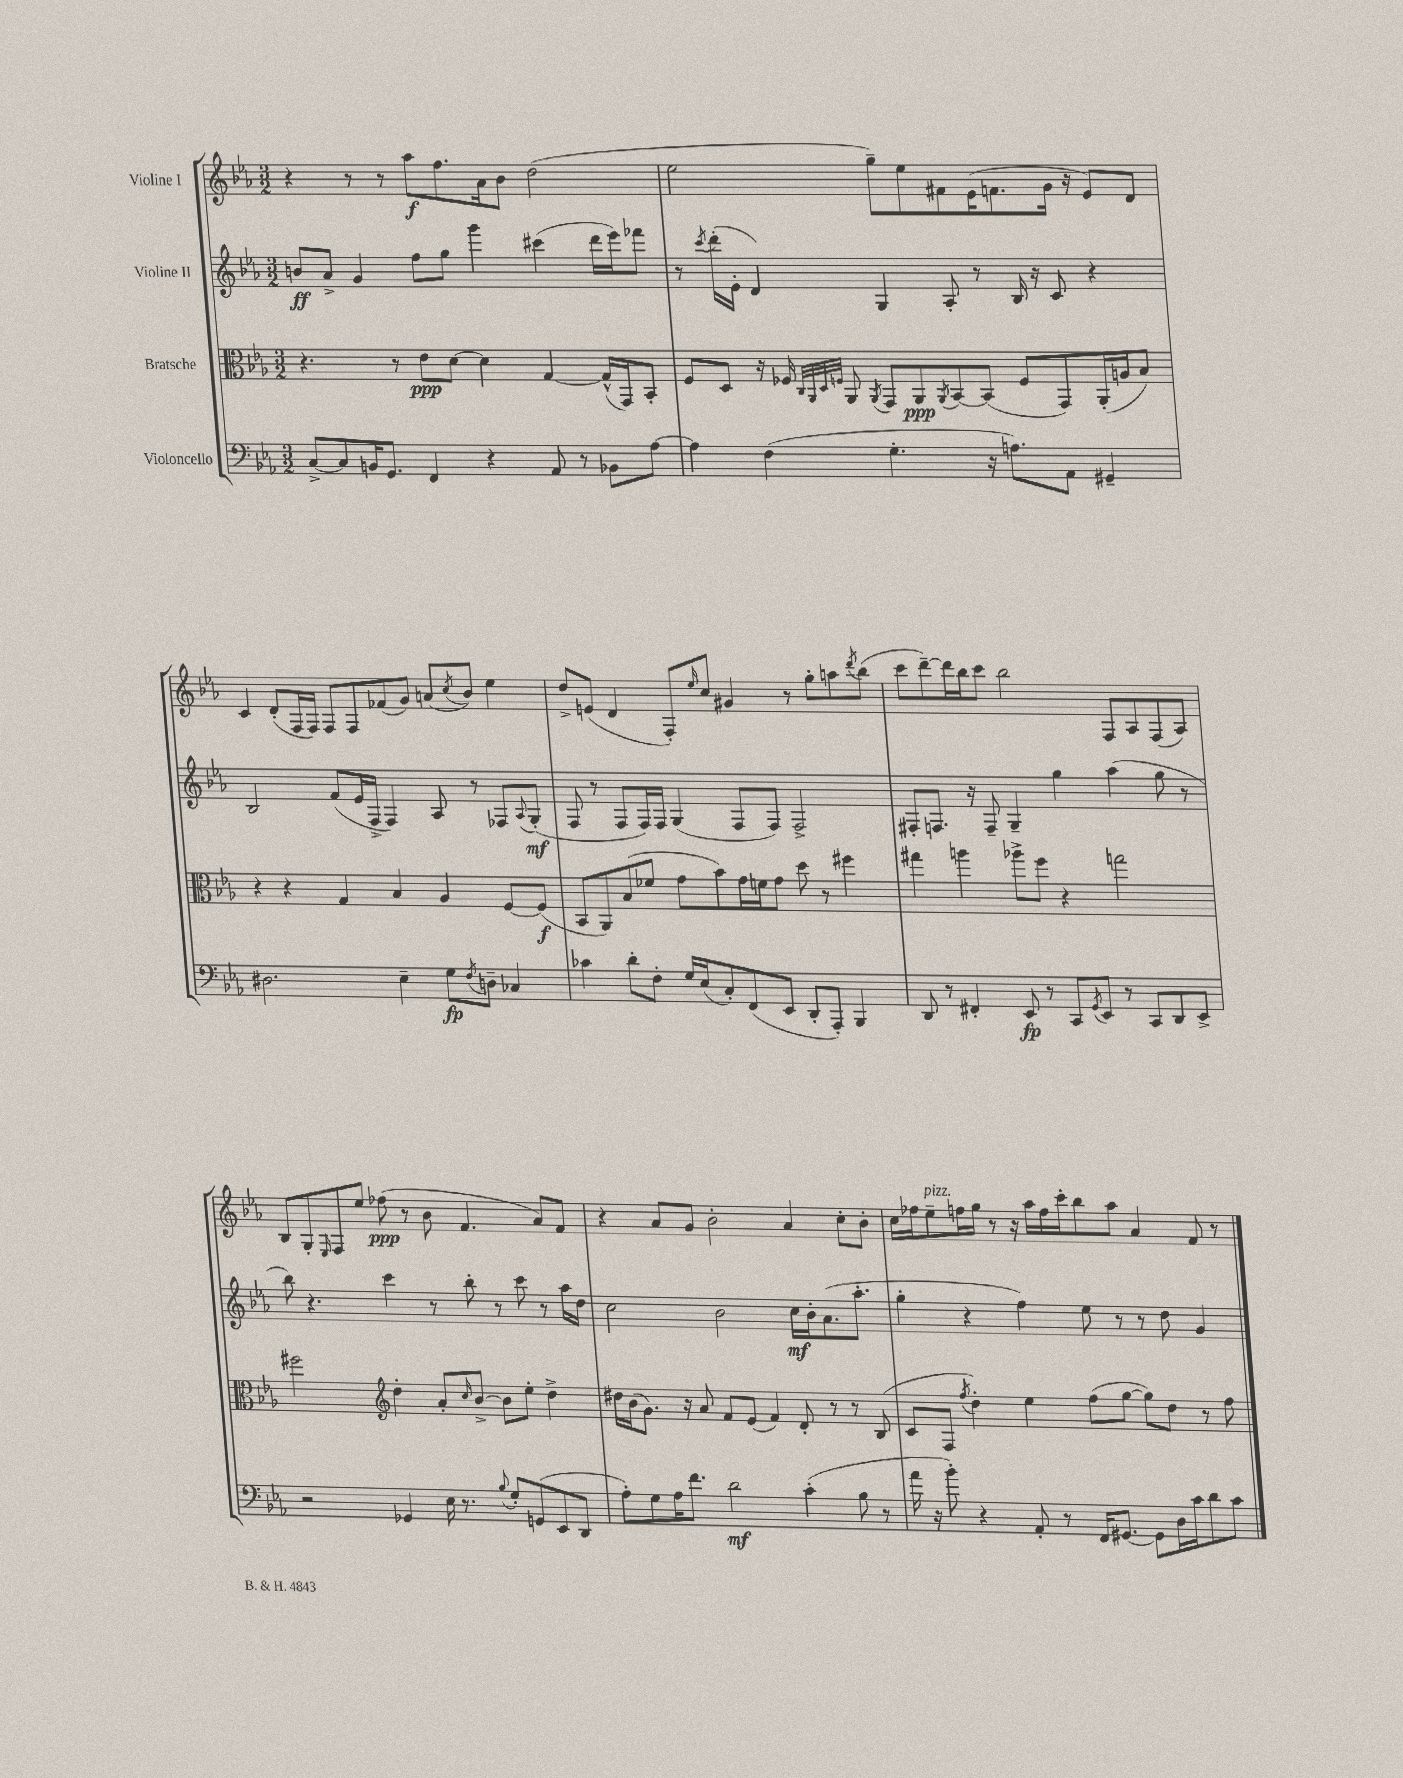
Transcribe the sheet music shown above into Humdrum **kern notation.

**kern	**dynam	**kern	**dynam	**kern	**dynam	**kern	**dynam
*part4	*part4	*part3	*part3	*part2	*part2	*part1	*part1
*staff4	*staff4	*staff3	*staff3	*staff2	*staff2	*staff1	*staff1
*I"Violoncello	*	*I"Bratsche	*	*I"Violine II	*	*I"Violine I	*
*clefF4	*	*clefC3	*	*clefG2	*	*clefG2	*
*k[b-e-a-]	*	*k[b-e-a-]	*	*k[b-e-a-]	*	*k[b-e-a-]	*
*M3/2	*	*M3/2	*	*M3/2	*	*M3/2	*
=1	=1	=1	=1	=1	=1	=1	=1
[8C^/L	.	4.r	.	8bn/L	ff	4r	.
8C/]	.	.	.	8a-^/J	.	.	.
16BBn/K	.	.	.	4g/	.	8r	.
8.GG/J	.	.	.	.	.	.	.
.	.	8r	.	.	.	8r	.
4FF/	.	8e-\L	ppp	8ff\L	.	8aa-\L	f
.	.	[8d\J	.	8gg\J	.	8.ff\	.
4r	.	4d\]	.	4ggg\	.	.	.
.	.	.	.	.	.	16a-\k	.
.	.	.	.	.	.	8b-\J	.
8AA-/	.	[4G/	.	(4ccc#X\	.	(2dd\	.
8r	.	.	.	.	.	.	.
8BB-X\L	.	(16G^^/LL]	.	16ddd\LL	.	.	.
.	.	16GG/J)	.	16eee-\J)	.	.	.
[8A-\J	.	8BB-'/J	.	8fff-X\J	.	.	.
=2	=2	=2	=2	=2	=2	=2	=2
4A-\]	.	8F/L	.	8r	.	2ee-\	.
.	.	.	.	8qccc/	.	.	.
.	.	8D/J	.	(16ddd'\LL	.	.	.
.	.	.	.	16e-'\JJ	.	.	.
(4F\	.	16r	.	4d/)	.	.	.
.	.	16F-X/	.	.	.	.	.
.	.	32qqC/LLL	.	.	.	.	.
.	.	32qqAA-/	.	.	.	.	.
.	.	32qqD/	.	.	.	.	.
.	.	32qqFn/JJJ	.	.	.	.	.
.	.	8AA-/	.	.	.	.	.
.	.	8qAA-/	.	.	.	.	.
4.G'\	.	8GG/L	.	4G/	.	8gg~\L)	.
.	.	8AA-/	ppp	.	.	8ee-\	.
.	.	8qAA-/	.	.	.	.	.
.	.	[8BB-/	.	8A-'/	.	8f#X\	.
16r	.	(8BB-/J]	.	8r	.	(16e-\K	.
8.An\L)	.	.	.	.	.	8.fn\	.
.	.	8F/L	.	16B-/	.	.	.
.	.	.	.	16r	.	.	.
8AA-\J	.	8GG/)	.	8c/	.	16g\Jk	.
.	.	.	.	.	.	16r	.
4GG#X~/	.	(16AA-'/L	.	4r	.	8e-/L)	.
.	.	16An/J	.	.	.	.	.
.	.	8B-/J)	.	.	.	8d/J	.
!!LO:LB:g=z
=3	=3	=3	=3	=3	=3	=3	=3
2.D#X\	.	4r	.	2B-/	.	4c/	.
.	.	4r	.	.	.	(8d'/L	.
.	.	.	.	.	.	16F/L	.
.	.	.	.	.	.	16F/JJ)	.
.	.	4G/	.	(8f/L	.	8F/L	.
.	.	.	.	16e-/L	.	8F/	.
.	.	.	.	16F^/JJ	.	.	.
4E-~\	.	4B-/	.	4F/)	.	(8f-X/	.
.	.	.	.	.	.	8g/J)	.
8G\L	fp	4A-/	.	8A-/	.	(8an/L	.
8qF/	.	.	.	.	.	8qcc/	.
8Dn~\J	.	.	.	8r	.	8b-/J)	.
4C-X/	.	[8F/L	.	8F-X/L	.	4ee-\	.
.	.	.	.	8qqA-/	.	.	.
.	.	(8F/J]	f	(8G'/J	mf	.	.
=4	=4	=4	=4	=4	=4	=4	=4
4c-X\	.	8BB-/L	.	8F/	.	8dd^/L	.
.	.	8AA-/)	.	8r	.	(8en/J	.
8d'\L	.	(8B-/	.	8F/L	.	4d/	.
8F'\J	.	8f-X/J	.	16F/L)	.	.	.
.	.	.	.	16F/JJ	.	.	.
16G/LL	.	8g\L	.	(4G/	.	8F'/L)	.
(16E-/J	.	.	.	.	.	.	.
.	.	.	.	.	.	16qqee-/	.
8C'/)	.	8b-\)	.	.	.	8cc/J	.
(8FF/	.	16g\L	.	8F/L	.	4g#X/	.
.	.	16fn\J	.	.	.	.	.
8EE-/J	.	8g\J	.	8F/J)	.	.	.
8DD'/L	.	8dd\	.	2F^/	.	8r	.
8AAA-'/J)	.	8r	.	.	.	8gg'\L	.
4BBB-/	.	4ff#X\	.	.	.	8aan\	.
.	.	.	.	.	.	8qddd/	.
.	.	.	.	.	.	(8bb-\J	.
=5	=5	=5	=5	=5	=5	=5	=5
8DD/	.	4gg#X\	.	8F#X'/L	.	8ccc\L	.
8r	.	.	.	8.Fn/J	.	[8ddd~\)	.
4FF#X'/	.	4aan\	.	.	.	16ddd\L]	.
.	.	.	.	16r	.	16bb-\J	.
.	.	.	.	8F~/	.	8ccc\J	.
8EE-/	fp	8aa-X^\L	.	4G~/	.	2bb-\	.
8r	.	8ff\J	.	.	.	.	.
8CC/L	.	4r	.	4gg\	.	.	.
8qGG/	.	.	.	.	.	.	.
8EE-/J	.	.	.	.	.	.	.
8r	.	2ggn\	.	(4aa-\	.	8F/L	.
8CC/L	.	.	.	.	.	8A-/	.
8DD/	.	.	.	8gg\	.	(8F/	.
8EE-^/J	.	.	.	8r	.	8A-/J)	.
!!LO:LB:g=z
=6	=6	=6	=6	=6	=6	=6	=6
2r	.	2ff#X\	.	8bb-\)	.	8B-/L	.
.	.	.	.	4.r	.	8G'/	.
.	.	.	.	.	.	16qqE-/	.
.	.	.	.	.	.	8F/	.
.	.	.	.	.	.	8ee-/J	.
*	*	*clefG2	*	*	*	*	*
4GG-X/	.	4dd'\	.	4ccc\	.	(8ff-X\	ppp
.	.	.	.	.	.	8r	.
16E-\	.	8a-'/L	.	8r	.	8b-\	.
8.r	.	.	.	.	.	.	.
.	.	16qqcc/	.	.	.	.	.
.	.	[8b-^/J	.	8bb-'\	.	4.f/	.
8qqB-/	.	.	.	.	.	.	.
8G'/L	.	8b-\L]	.	8r	.	.	.
(8GGn/	.	8ee-'\J	.	8ccc\	.	.	.
8EE-/	.	4dd^\	.	8r	.	8a-/L)	.
8DD/J	.	.	.	16aa-\LL	.	8f/J	.
.	.	.	.	16dd\JJ	.	.	.
=7	=7	=7	=7	=7	=7	=7	=7
8A-'\L)	.	16dd#X\LL	.	2cc\	.	4r	.
.	.	(16b-\J	.	.	.	.	.
8G\	.	8.g\J)	.	.	.	.	.
16A-\K	.	.	.	.	.	8a-/L	.
8.f\J	.	16r	.	.	.	.	.
.	.	8a-/	.	.	.	8g/J	.
2d\	mf	8f/L	.	2b-\	.	2b-'\	.
.	.	(8e-/J	.	.	.	.	.
.	.	4f/)	.	.	.	.	.
(4c'\	.	8d'/	.	16cc\LL	mf	4a-/	.
.	.	.	.	16b-'\J	.	.	.
.	.	8r	.	(8.a-\	.	.	.
8B-\	.	8r	.	.	.	8cc'\L	.
.	.	.	.	8.aa-'\J	.	.	.
8r	.	(8B-/	.	.	.	8b-'\J	.
=8	=8	=8	=8	=8	=8	=8	=8
16a-\	.	8c/L	.	4gg'\	.	16cc\LL	.
16r	.	.	.	.	.	16ff-X\J	.
!	!	!	!	!	!	!LO:TX:a:i:t=pizz.	!
8b-'\)	.	8F/J	.	.	.	8ee-~\	.
.	.	8qff/	.	.	.	.	.
4r	.	4dd'\)	.	4r	.	16ffn\L	.
.	.	.	.	.	.	16gg\JJ	.
.	.	.	.	.	.	8r	.
8AA-'/	.	4ee-\	.	4ff\)	.	16r	.
.	.	.	.	.	.	16aa-\LL	.
8r	.	.	.	.	.	16ff\	.
.	.	.	.	.	.	16ccc'\J	.
16FF/KL	.	(8ff\L	.	8ee-\	.	8bb-\	.
[8.GG#X/J	.	.	.	.	.	.	.
.	.	[8gg\J	.	8r	.	8aa-\J	.
8GG#\L]	.	8gg\L])	.	8r	.	4a-/	.
16D\L	.	8dd\J	.	8dd\	.	.	.
16c\J	.	.	.	.	.	.	.
8d\	.	8r	.	4g/	.	8f/	.
8c\J	.	8ff\	.	.	.	8r	.
==	==	==	==	==	==	==	==
*-	*-	*-	*-	*-	*-	*-	*-
